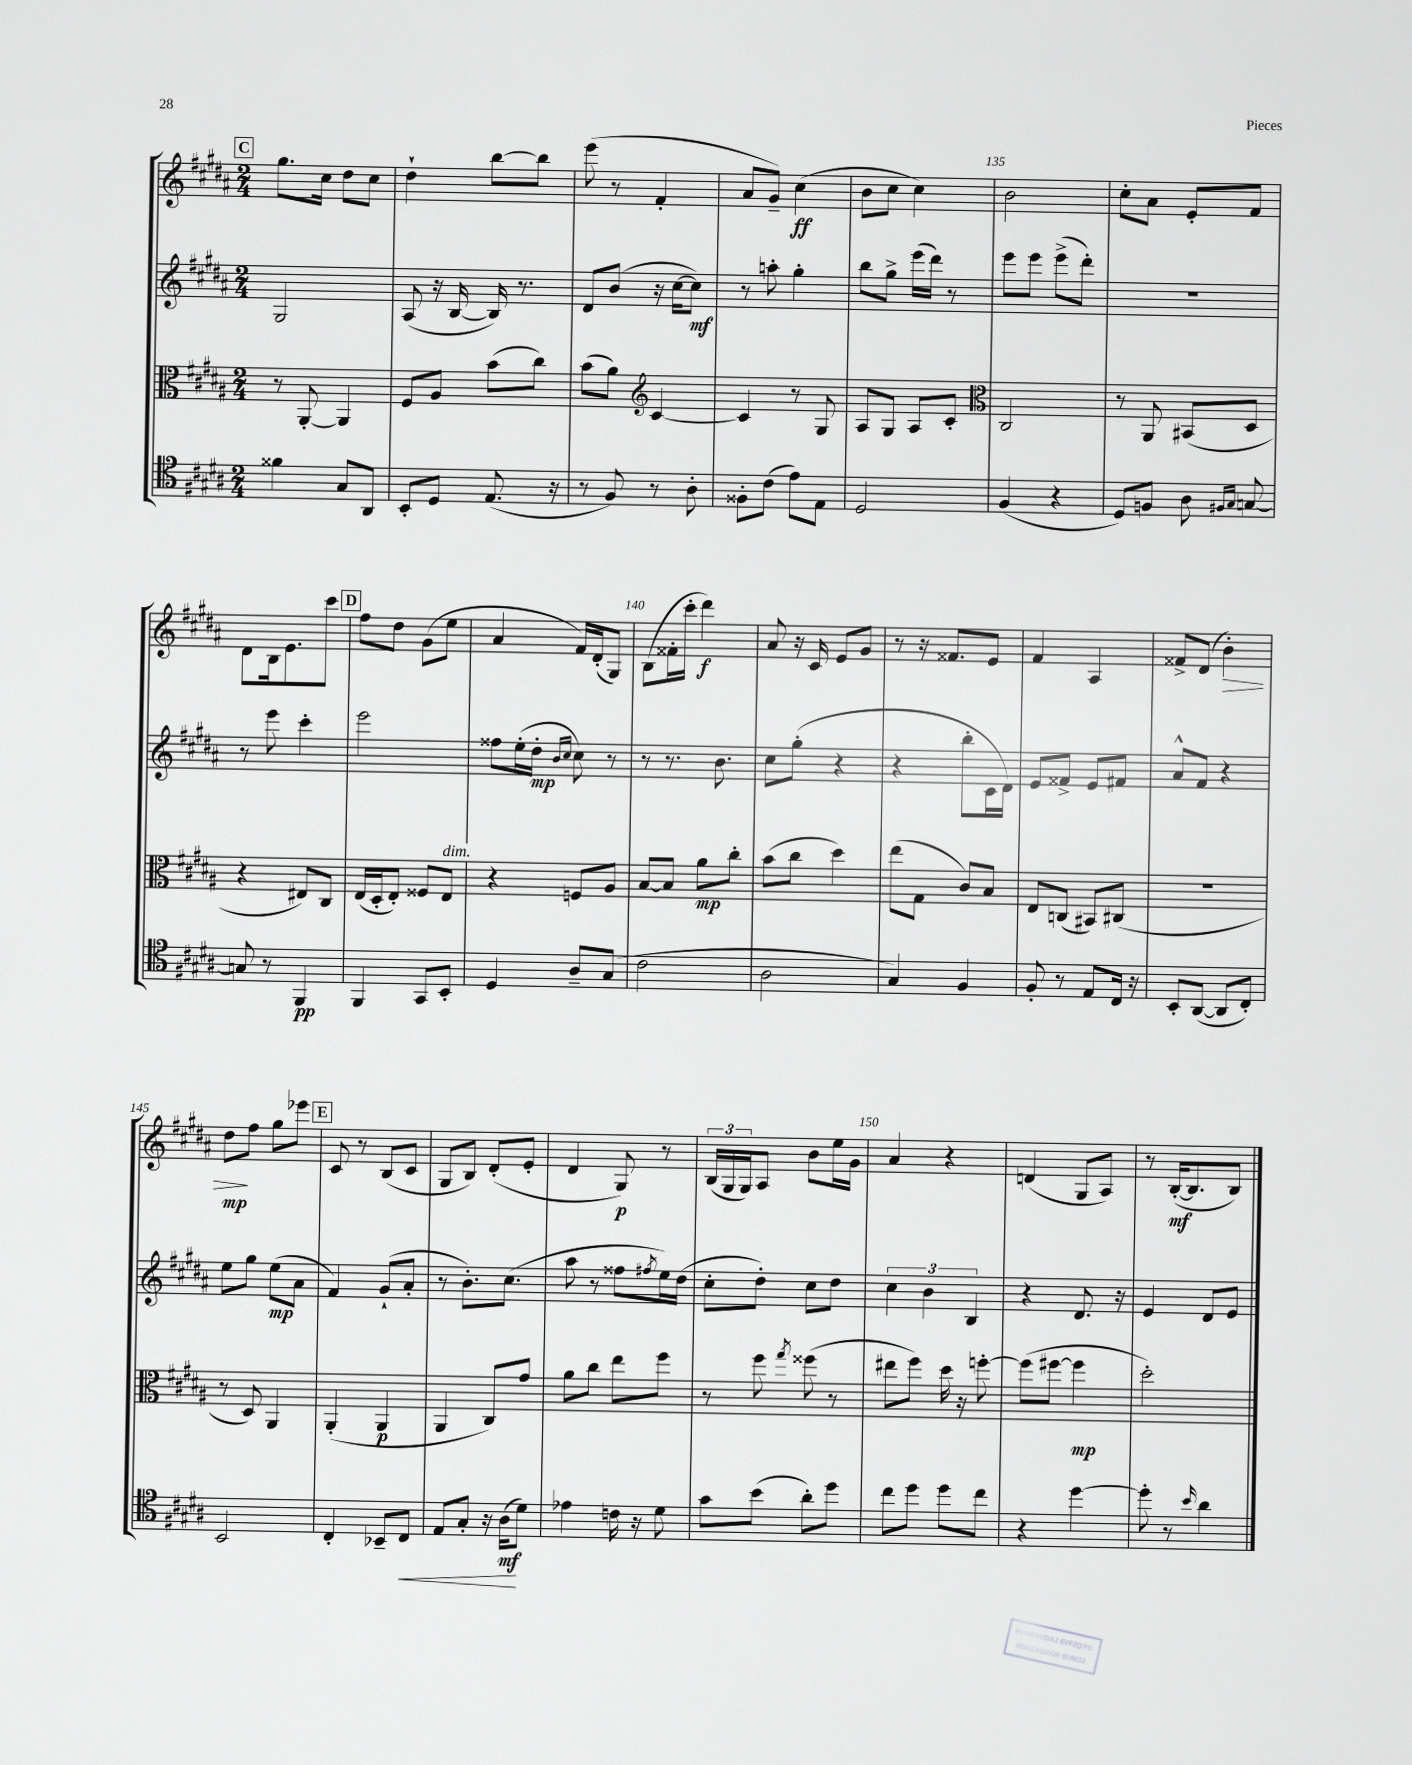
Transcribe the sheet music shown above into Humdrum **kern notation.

**kern	**kern	**kern	**kern
*staff4	*staff3	*staff2	*staff1
*clefC4	*clefC3	*clefG2	*clefG2
*k[f#c#g#d#a#]	*k[f#c#g#d#a#]	*k[f#c#g#d#a#]	*k[f#c#g#d#a#]
*M2/4	*M2/4	*M2/4	*M2/4
4f##	8r	2G#	8.gg#
.	[8AA#'	.	.
.	.	.	16cc#
8G#	4AA#]	.	8dd#
8AA#	.	.	8cc#
=	=	=	=
8BB'	8F#	(8A#	4dd#`
8D#	8A#	16r	.
.	.	[16B	.
(8.E	(8b	16B])	[8bb
.	.	8.r	.
.	8cc#)	.	8bb]
16r	.	.	.
=	=	=	=
8r	(8b	8d#	(8eee
8F#)	8a#)	(8b	8r
*	*clefG2	*	*
8r	[4c#	16r	4f#'
.	.	[16cc#	.
8A#'	.	8cc#])	.
=	=	=	=
8F##'	4c#]	8r	8a#
(8c#	.	8aa'	8g#~)
8e)	8r	4gg#'	(4cc#
8E	8G#	.	.
=	=	=	=
2D#	8A#	8bb	8b
.	8G#	8gg#^	8cc#
.	8A#	(16eee	4cc#)
.	.	16ddd#)	.
.	8c#'	8r	.
=	=	=	=
*	*clefC3	*	*
(4F#	2C#	8eee	2b
.	.	8eee	.
4r	.	(8eee^	.
.	.	8ddd#')	.
=	=	=	=
8D#)	8r	2r	8cc#'
8F	8AA#	.	8a#
8A#	(8BB#	.	8e'
16qqF#	.	.	.
16qqG#	.	.	.
[8G	8D#	.	8f#
=	=	=	=
8G]	4r	8r	8d#
8r	.	8eee	16B
.	.	.	8.e
4FF#	8E#)	4ccc#'	.
.	8C#	.	8ccc#
=	=	=	=
4FF#	(16E	2eee	8ff#
.	16D#'	.	.
.	8E')	.	8dd#
8GG#	8F##	.	(8g#
8BB'	8E	.	8ee
=	=	=	=
4D#	4r	8ff##	4a#
.	.	(16ee'	.
.	.	16dd#'	.
.	.	16qqb	.
.	.	16qqcc#	.
8A#~	8F	8cc#)	16f#)
.	.	.	(16d#'
(8G#	8A#	8r	8G#)
=	=	=	=
2c#	[8B	8r	(8B
.	8B]	8.r	16f##'
.	.	.	16ccc#'
.	8a#	.	4ddd#)
.	.	8.b	.
.	8cc#'	.	.
=	=	=	=
2A#	(8b	8cc#	8a#
.	8cc#	(8gg#'	16r
.	.	.	16c#
.	4dd#)	4r	8e
.	.	.	8g#
=	=	=	=
4G#)	(8ee	4r	8r
.	8G#	.	16r
.	.	.	8.f##
4F#	8c#)	8bb'	.
.	8B	16c#	8e
.	.	16d#)	.
=	=	=	=
8F#'	8E	8e	4f#
8r	(8C	8f##^	.
8E	8BB#)	8e	4A#
16C#	(8C#	8f#	.
16r	.	.	.
=	=	=	=
8BB'	2r	8a#^^	8f##^
([8AA#	.	8f#	(8d#
8AA#]	.	4r	4b')
8C#')	.	.	.
=	=	=	=
2BB	8r	8ee	8dd#
.	8D#)	8gg#	8ff#
.	4AA#	(8ee	8gg#
.	.	8a#	8eee-
=	=	=	=
4C#'	(4AA#'	4f#)	8c#
.	.	.	8r
8BB-~	4AA#	(8g#`	(8B
8C#	.	8a#'	8c#
=	=	=	=
8E	4AA#	8r	8G#
8G#'	.	8.b')	8B)
16r	8C#)	.	(8d#'
(16A#	.	(8.cc#	.
8d#)	8g#	.	8e'
=	=	=	=
4e-	8a#	8aa#	4d#
.	8cc#	8r	.
16c	8ee	8ff##	8G#)
16r	.	.	.
.	.	8qff#	.
8d#	8ff#	16ee)	8r
.	.	(16dd#	.
=	=	=	=
8g#	8r	8cc#'	(24B
.	.	.	24G#
.	.	.	24G#)
(8b	8ff#	8dd#')	8A#
.	8qgg#	.	.
8a#')	(8ff##	8cc#	8b
8dd#	8r	8dd#	16ee
.	.	.	16g#
=	=	=	=
8cc#	8ee#	6cc#	4a#
8dd#	8ff#)	.	.
.	.	6b	.
8dd#	16dd#	.	4r
.	16r	.	.
.	.	6B	.
8cc#	[8ff'	.	.
=	=	=	=
4r	(8ff]	4r	(4d
.	[8ff#	.	.
[4dd#	4ff#]	8.d#	8G#
.	.	.	8A#)
.	.	16r	.
=	=	=	=
8dd#']	2dd#')	4e	8r
8r	.	.	([16B'
.	.	.	8.B]
16qqb	.	.	.
4a#	.	8d#	.
.	.	8e	8B)
==	==	==	==
*-	*-	*-	*-
